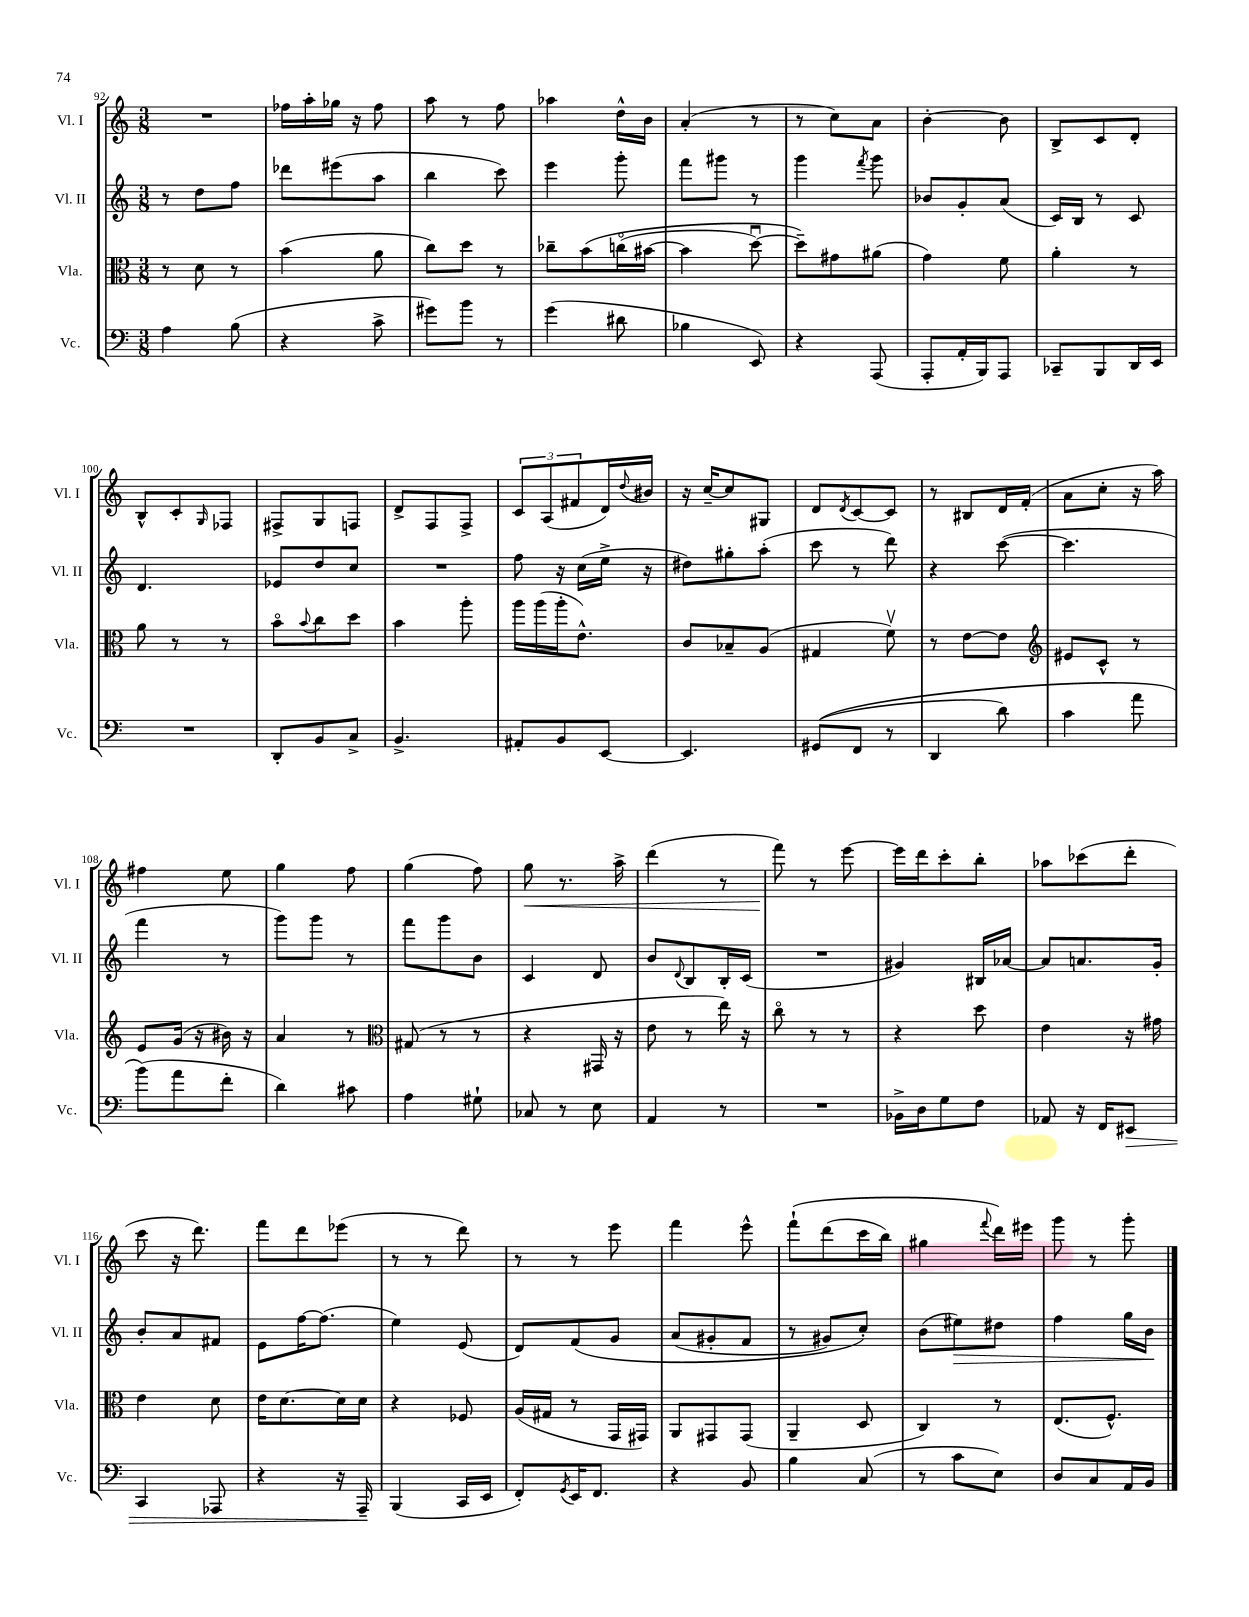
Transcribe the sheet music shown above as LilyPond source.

<<
\new StaffGroup <<
\new Staff = "s0" \with { instrumentName = "Vl. I" shortInstrumentName = "Vl. I" } {
    \clef treble \key c \major \numericTimeSignature \time 3/8
    R4. |
    fes''16 a''16-. ges''16 r16 fes''8 |
    a''8 r8 f''8 |
    aes''4 d''16-^ b'16 |
    a'4-.( r8 |
    r8 c''8) a'8 |
    b'4~-. b'8 |
    b8-> c'8 d'8-. |
    b8-^ c'8-. \grace { g16 } fes8 |
    fis8-> g8 f8 |
    d'8-> f8 f8-> |
    \tuplet 3/2 { c'8 a8( fis'8 } d'16) \appoggiatura { d''8 } bis'16 |
    r16 c''16~-- c''8 gis8 |
    d'8 \acciaccatura { d'8 } c'8~ c'8 |
    r8 bis8 d'16 f'16-.( |
    a'8 c''8-. r16 a''16) |
    fis''4 e''8 |
    g''4 f''8 |
    g''4( f''8) |
    g''8\< r8. a''16-> |
    d'''4( r8 |
    f'''8\!) r8 e'''8~ |
    e'''16 d'''16 c'''8-. b''8-. |
    aes''8 ces'''8( d'''8-. |
    c'''8 r16 d'''8.) |
    f'''8 d'''8 ees'''8( |
    r8 r8 d'''8) |
    r8 r8 e'''8 |
    f'''4 e'''8-^ |
    f'''8-!\( d'''8( c'''16 b''16) |
    gis''4 \appoggiatura { f'''8 } d'''16\) eis'''16 |
    g'''8 r8 g'''8-. \bar "|." |
}
\new Staff = "s1" \with { instrumentName = "Vl. II" shortInstrumentName = "Vl. II" } {
    \clef treble \key c \major \numericTimeSignature \time 3/8
    r8 d''8 f''8 |
    des'''8 eis'''8( a''8 |
    b''4 c'''8) |
    e'''4 g'''8-. |
    f'''8 gis'''8 r8 |
    g'''4 \acciaccatura { f'''8 } g'''8 |
    bes'8 g'8-. a'8( |
    c'16) b16 r8 c'8 |
    d'4. |
    ees'8 d''8 c''8 |
    R4. |
    f''8 r16 c''16( e''16-> r16 |
    dis''8) gis''8-. a''8-.( |
    c'''8 r8 d'''8) |
    r4 c'''8~( |
    c'''4. |
    f'''4 r8 |
    g'''8) g'''8 r8 |
    f'''8 g'''8 b'8 |
    c'4 d'8 |
    b'8 \appoggiatura { d'8 } b8 b16-. c'16( |
    R4. |
    gis'4) bis16 aes'16~ |
    aes'8 a'8. g'16-. |
    b'8-. a'8 fis'8 |
    e'8 f''16~ f''8.( |
    e''4) e'8( |
    d'8) f'8\( g'8 |
    a'8( gis'8-. f'8 |
    r8 gis'8) c''8-.\) |
    b'8( eis''8\>) dis''8 |
    f''4 g''16 b'16\! \bar "|." |
}
\new Staff = "s2" \with { instrumentName = "Vla." shortInstrumentName = "Vla." } {
    \clef alto \key c \major \numericTimeSignature \time 3/8
    r8 d'8 r8 |
    b'4( a'8 |
    c''8) d''8 r8 |
    ces''8-- b'8\( c''16\flageolet( bis'16~ |
    bis'4 d''8~\downbow) |
    d''8--\) gis'8 ais'8( |
    g'4) f'8 |
    a'4-. r8 |
    a'8 r8 r8 |
    b'8\flageolet \appoggiatura { b'8 } c''8 d''8 |
    b'4 a''8-. |
    a''16 a''16( a''16-. e'8.-^) |
    c'8 bes8-- a8( |
    gis4 f'8\upbow) |
    r8 e'8~ e'8 |
    \clef treble eis'8 c'8-^ r8 |
    e'8 g'16( r16 bis'16) r16 |
    a'4 r8 |
    \clef alto gis8( r8 r8 |
    r4 gis,16 r16 |
    e'8 r8 e''16) r16 |
    c''8\flageolet r8 r8 |
    r4 d''8 |
    e'4 r16 gis'16 |
    e'4 d'8 |
    e'16 d'8.~ d'16 d'16 |
    r4 fes8 |
    a16( gis16 r8 g,16 gis,16) |
    a,8 gis,8 gis,8( |
    a,4-- d8 |
    c4) r8 |
    e8.( f8.-^) \bar "|." |
}
\new Staff = "s3" \with { instrumentName = "Vc." shortInstrumentName = "Vc." } {
    \clef bass \key c \major \numericTimeSignature \time 3/8
    a4 b8( |
    r4 c'8-> |
    gis'8) b'8 r8 |
    g'4( dis'8 |
    bes4 e,8) |
    r4 a,,8( |
    a,,8-. a,16-. b,,16) a,,8 |
    ces,8-- b,,8 d,16 e,16 |
    R4. |
    d,8-. b,8 c8-> |
    b,4.-> |
    ais,8-. b,8 e,8~ |
    e,4. |
    gis,8(\( f,8 r8 |
    d,4 d'8) |
    c'4 a'8 |
    b'8(\) a'8 f'8-. |
    d'4) cis'8 |
    a4 gis8-! |
    ces8 r8 e8 |
    a,4 r8 |
    R4. |
    bes,16-> d16 g8 f8 |
    aes,8 r16 f,16 eis,8\> |
    c,4 aes,,8 |
    r4 r16 a,,16--\! |
    b,,4( c,16 e,16 |
    f,8-.) \acciaccatura { g,8 } e,16 f,8. |
    r4 b,8 |
    b4 c8( |
    r8 c'8 e8) |
    d8 c8 a,16 b,16 \bar "|." |
}
>>
>>
\layout { \context { \Score currentBarNumber = #92 } }
